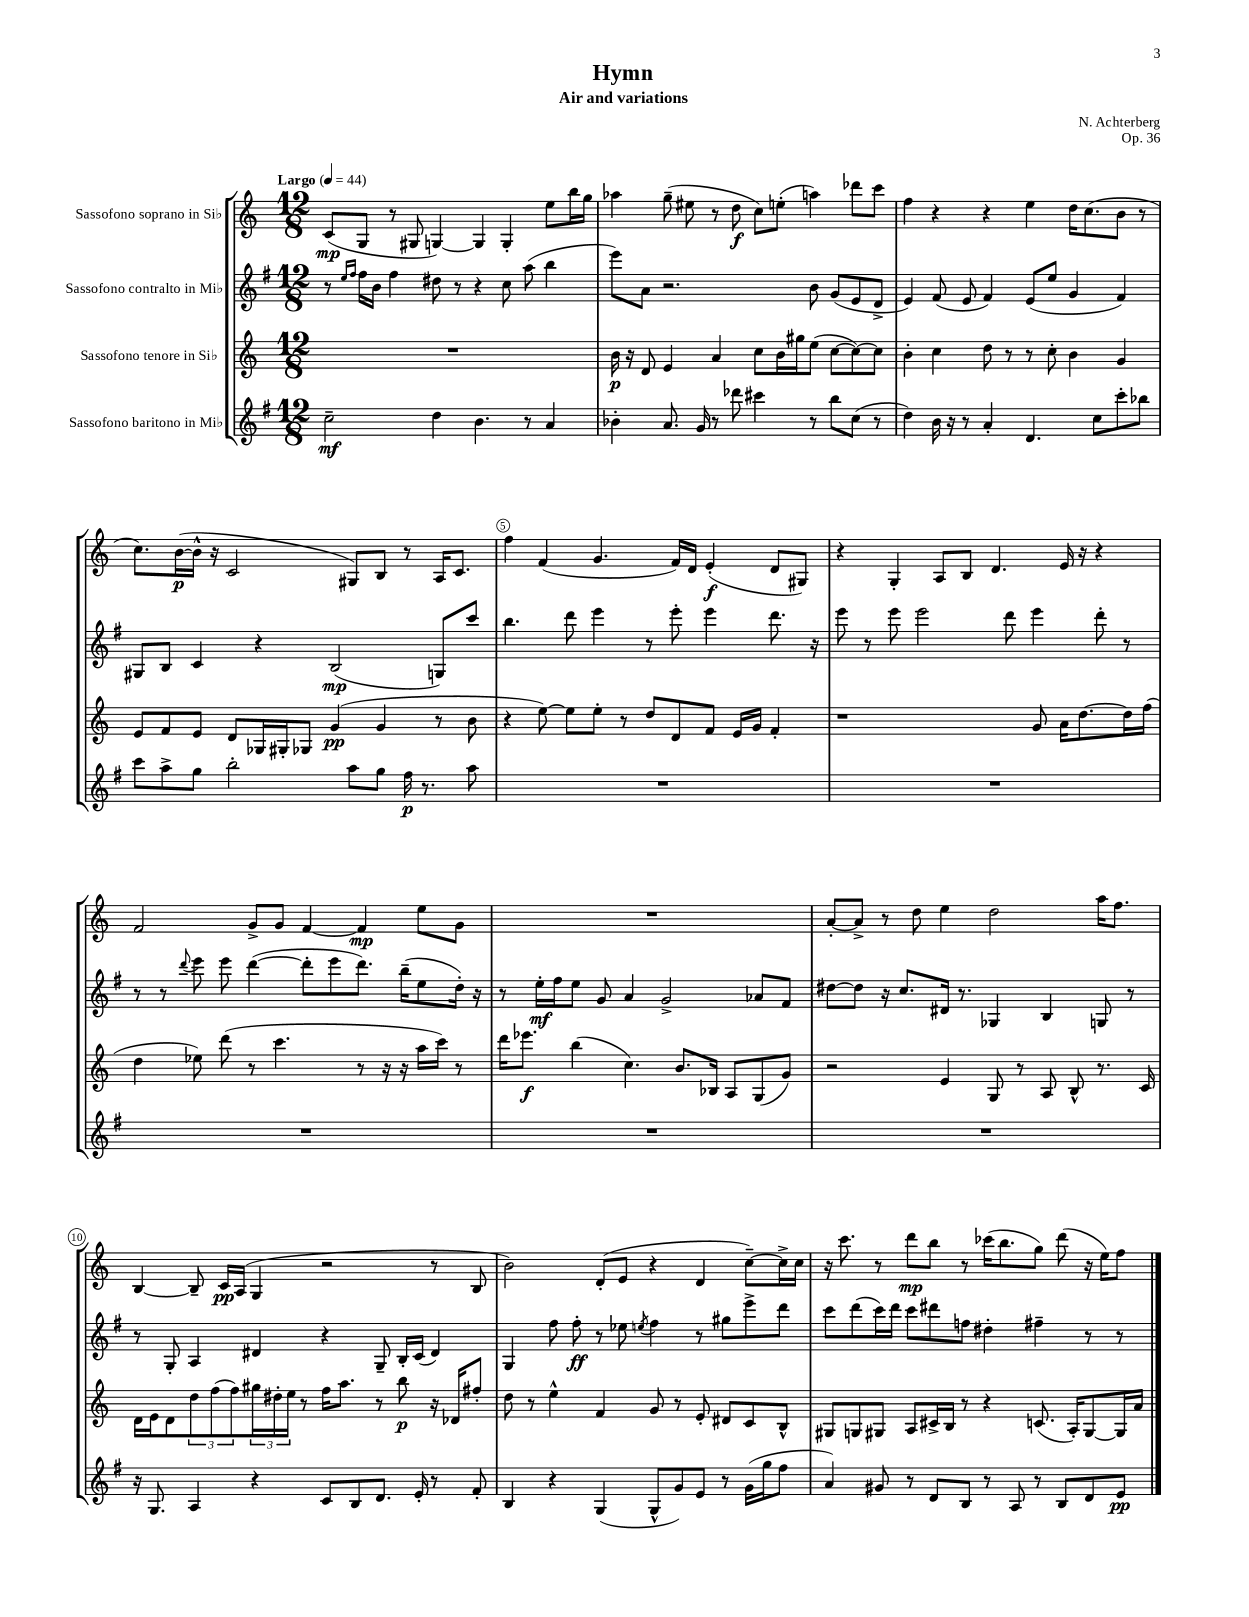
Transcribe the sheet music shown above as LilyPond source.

\header { title = "Hymn" composer = "N. Achterberg" subtitle = "Air and variations" opus = "Op. 36" }
<<
\new StaffGroup <<
\new Staff = "s0" \with { instrumentName = "Sassofono soprano in Sib" } {
    \clef treble \key c \major \numericTimeSignature \time 12/8 \tempo "Largo" 4 = 44
    c'8\mp( g8 r8 gis8 g4~) g4 g4-. e''8 b''16 g''16 |
    aes''4 g''8--( eis''8 r8 d''8\f c''8) e''8-.( a''4) des'''8 c'''8 |
    f''4 r4 r4 e''4 d''16 c''8.( b'8 r8 |
    c''8.) b'16~\p( b'16-^ r16 c'2 gis8) b8 r8 a16 c'8. |
    f''4 f'4( g'4. f'16) d'16 e'4-.\f( d'8 gis8) |
    r4 g4-. a8 b8 d'4. e'16 r16 r4 |
    f'2 g'8-> g'8 f'4~ f'4\mp e''8 g'8 |
    R1. |
    a'8~-. a'8-> r8 d''8 e''4 d''2 a''16 f''8. |
    b4~ b8-- c'16\pp a16( g4 r2 r8 b8 |
    b'2) d'8-.( e'8 r4 d'4 c''8~--) c''16-> c''16 |
    r16 c'''8. r8 d'''8\mp b''8 r8 ces'''16( b''8. g''8) d'''8( r16 e''16) f''8 \bar "|." |
}
\new Staff = "s1" \with { instrumentName = "Sassofono contralto in Mib" } {
    \clef treble \key g \major \numericTimeSignature \time 12/8
    r8 \grace { e''16 fis''16 } fis''16 b'16 fis''4 dis''8 r8 r4 c''8 a''8( b''4 |
    e'''8) a'8 r2. b'8 g'8( e'8 d'8-> |
    e'4) fis'8( e'8 fis'4) e'8( e''8 g'4 fis'4) |
    gis8 b8 c'4 r4 b2\mp( g8) c'''8 |
    b''4. d'''8 e'''4 r8 e'''8-. e'''4 d'''8. r16 |
    e'''8 r8 e'''8 e'''2 d'''8 e'''4 d'''8-. r8 |
    r8 r8 \appoggiatura { d'''8 } e'''8 e'''8 d'''4~( d'''8-. e'''8 d'''8.) b''16--( e''8 d''16-.) r16 |
    r8 e''16-.\mf fis''16 e''8 g'8 a'4 g'2-> aes'8 fis'8 |
    dis''8~ dis''8 r16 c''8. dis'16 r8. ges4 b4 g8 r8 |
    r8 g8-. a4 dis'4 r4 g8-- b16-. c'16( dis'4) |
    g4 fis''8 fis''8-.\ff r8 ees''8 \acciaccatura { e''8 } fis''4 r8 gis''8 e'''8-> d'''8 |
    c'''8 d'''8( c'''16) d'''16 c'''8 dis'''8 f''8 dis''4-. fis''4-- r8 r8 \bar "|." |
}
\new Staff = "s2" \with { instrumentName = "Sassofono tenore in Sib" } {
    \clef treble \key c \major \numericTimeSignature \time 12/8
    R1. |
    b'16\p r16 d'8 e'4 a'4 c''8 b'16 gis''16 e''8( c''8~ c''8~) c''8 |
    b'4-. c''4 d''8 r8 r8 c''8-. b'4 g'4 |
    e'8 f'8 e'8 d'8 ges16 gis16-. ges8 g'4\pp( g'4 r8 b'8 |
    r4 e''8~) e''8 e''8-. r8 d''8 d'8 f'8 e'16 g'16 f'4-. |
    r1 g'8 a'16 d''8.~ d''16 f''16( |
    d''4 ees''8) d'''8( r8 c'''4. r8 r16 r16 a''16 c'''16) r8 |
    d'''16 ees'''8.\f b''4( c''4.) b'8. bes16 a8 g8( g'8) |
    r2 e'4 g8 r8 a8 b8-^ r8. c'16 |
    d'16 e'16 d'8 \tuplet 3/2 { d''8 f''8( f''8) } \tuplet 3/2 { gis''16 dis''16-. e''16 } r8 f''16 a''8. r8 b''8\p r16 des'16 fis''8-. |
    d''8 r8 e''4-^ f'4 g'8 r8 e'8-. dis'8 c'8 b8-^ |
    gis8 g8 gis8 a8 cis'16-> b16 r8 r4 c'8.( a16-.) gis8~ gis16 a'16 \bar "|." |
}
\new Staff = "s3" \with { instrumentName = "Sassofono baritono in Mib" } {
    \clef treble \key g \major \numericTimeSignature \time 12/8
    c''2--\mf d''4 b'4. r8 a'4 |
    bes'4-. a'8. g'16 r8 des'''8 cis'''4 r8 b''8 c''8( r8 |
    d''4) b'16 r16 r8 a'4-. d'4. c''8 c'''8-. bes''8 |
    c'''8 a''8-> g''8 b''2-. a''8 g''8 fis''16\p r8. a''8 |
    R1. |
    R1. |
    R1. |
    R1. |
    R1. |
    r16 g8. a4 r4 c'8 b8 d'8. e'16-. r8 fis'8-. |
    b4 r4 g4( g8-^ g'8) e'8 r8 g'16( g''16 fis''8 |
    a'4) gis'8 r8 d'8 b8 r8 a8 r8 b8 d'8 e'8\pp \bar "|." |
}
>>
>>
\layout { \context { \Score \override BarNumber.break-visibility = ##(#f #t #t) barNumberVisibility = #(every-nth-bar-number-visible 5) \override BarNumber.stencil = #(make-stencil-circler 0.1 0.3 ly:text-interface::print) } }
